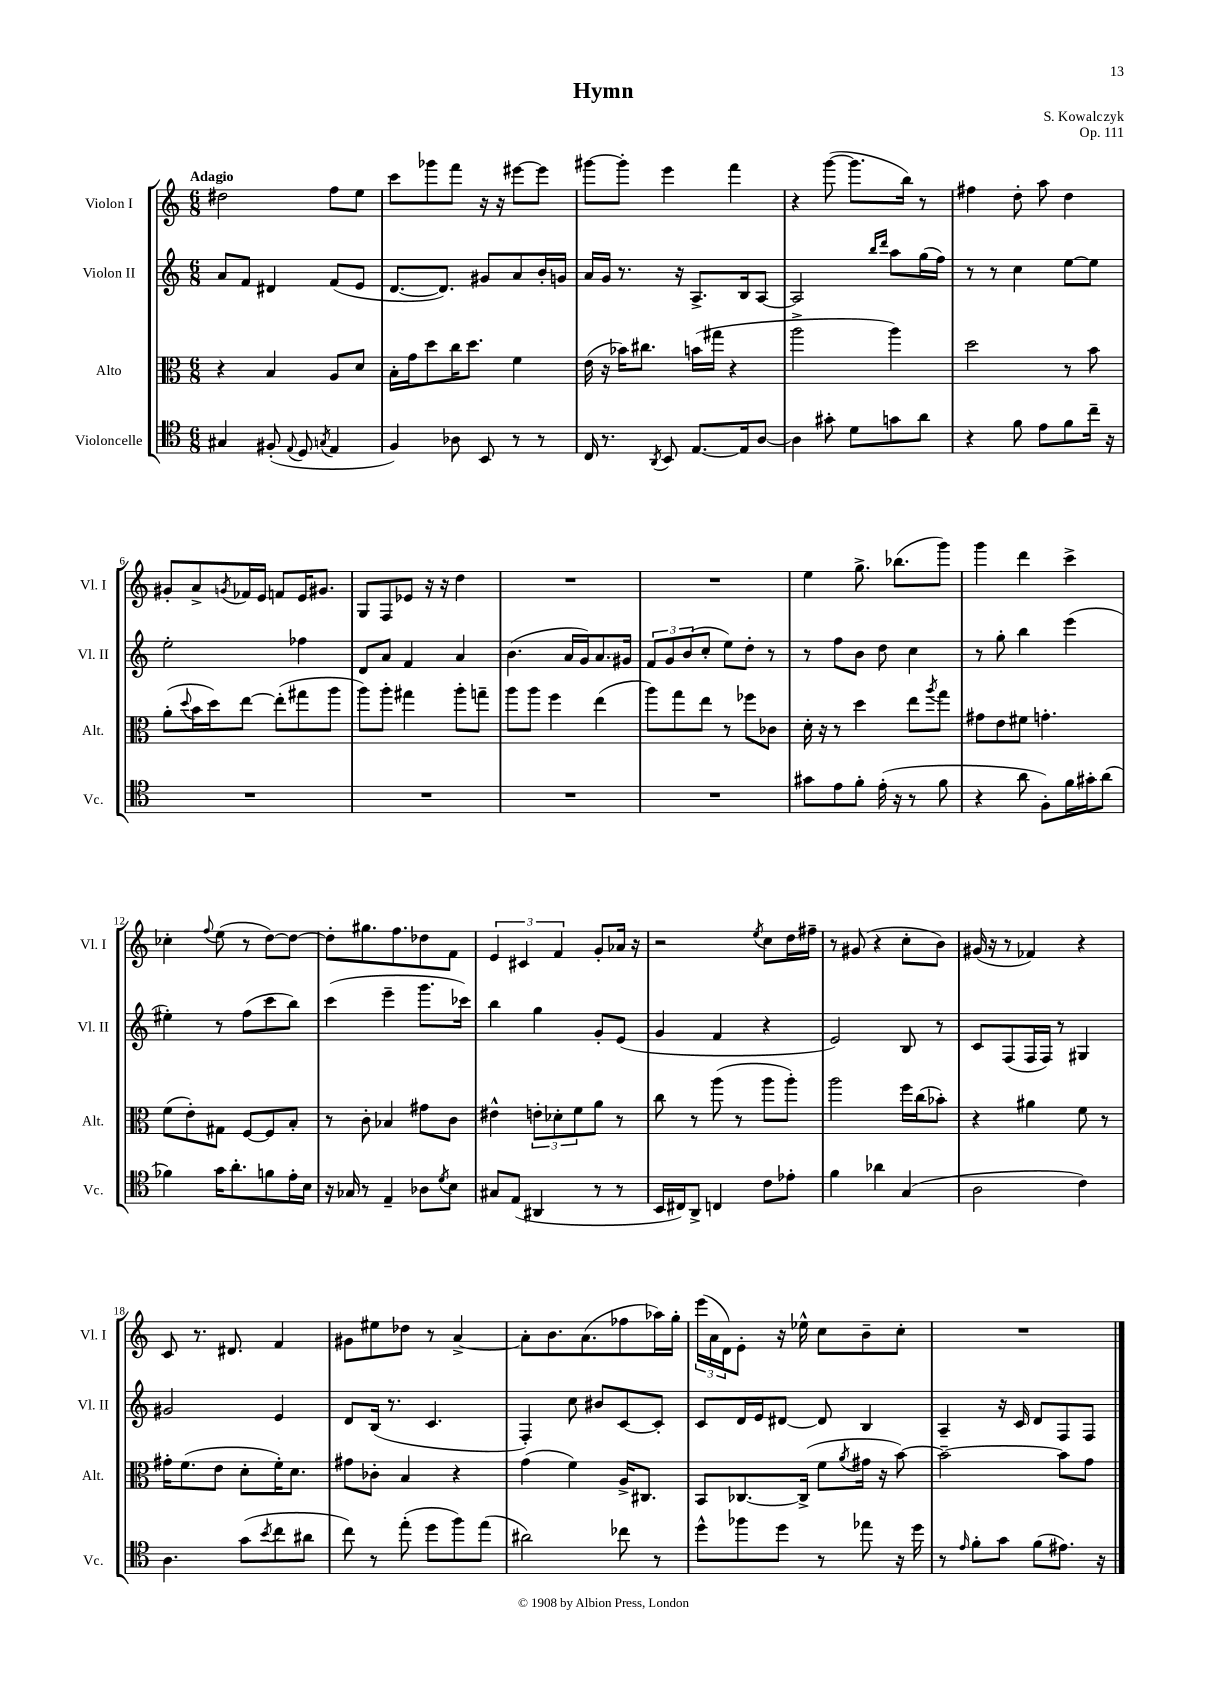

**kern	**kern	**kern	**kern
*staff4	*staff3	*staff2	*staff1
*clefC4	*clefC3	*clefG2	*clefG2
*k[]	*k[]	*k[]	*k[]
*M6/8	*M6/8	*M6/8	*M6/8
4G#	4r	8a	2dd#
.	.	8f	.
(8F#'	4B	4d#	.
8qqE	.	.	.
8D	.	.	.
8qG	.	.	.
4E	8A	(8f	8ff
.	8d	8e	8ee
=	=	=	=
4F)	16B'	[8.d	8ccc
.	16g	.	.
.	8dd	.	8ggg-
.	.	8.d])	.
8A-	16cc	.	8fff
.	8.dd	.	.
8BB	.	8g#	16r
.	.	.	16r
8r	4f	8a	[8eee#
8r	.	16b'	8eee#]
.	.	16g	.
=	=	=	=
16C	(16e	16a	[8ggg#
8.r	16r	16g	.
.	16b-)	8.r	8ggg#']
.	8.cc#	.	.
8qAA	.	.	.
8BB	.	.	4eee
.	.	16r	.
[8.E	(16b	8.A^	.
.	16gg#	.	.
.	4r	.	4fff
16E]	.	16B	.
[8A	.	[8A	.
=	=	=	=
4A]	2aa^	2A]	4r
8g#'	.	.	([8ggg
8d	.	.	8.ggg]
.	.	16qqbb	.
.	.	16qqddd	.
8g	4aa)	8aa	.
.	.	.	16bb)
8a	.	(16gg	8r
.	.	16ff)	.
=	=	=	=
4r	2dd	8r	4ff#
.	.	8r	.
8f	.	4cc	8dd'
8e	.	.	8aa
8f	8r	[8ee	4dd
16cc~	8b	8ee]	.
16r	.	.	.
=	=	=	=
2.r	(8a'	2ee'	8g#'
.	8qqdd	.	.
.	16b	.	8a^
.	16dd)	.	.
.	.	.	8qg
.	[8ee	.	16f-
.	.	.	16e
.	(8ee']	.	8f
.	8gg#	4ff-	16e
.	.	.	8.g#
.	8aa	.	.
=	=	=	=
2.r	8aa)	8d	8G
.	8aa'	8a	8F
.	4gg#	4f	8e-
.	.	.	16r
.	.	.	16r
.	8aa'	4a	4dd
.	8gg~	.	.
=	=	=	=
2.r	8aa	(4.b	2.r
.	8aa	.	.
.	4ff	.	.
.	.	16a	.
.	.	16g)	.
.	(4ee	8.a	.
.	.	16g#	.
=	=	=	=
2.r	8aa)	12f	2.r
.	.	12g	.
.	8gg	.	.
.	.	(12b	.
.	8ee	8cc'	.
.	8r	8ee)	.
.	8ff-	8dd'	.
.	8c-	8r	.
=	=	=	=
8g#	16d'	8r	4ee
.	16r	.	.
8e	8r	8ff	.
8f'	4dd	8b	8.gg^
(16e'	.	8dd	.
16r	.	.	(8.bb-
8r	8ee	4cc	.
.	8qaa	.	.
8f	8gg	.	8ggg)
=	=	=	=
4r	8g#	8r	4ggg
.	8e	8gg'	.
8a	8f#	4bb	4ddd
8F')	4.g'	.	.
16f	.	(4eee	4ccc^
16g#'	.	.	.
(8a	.	.	.
=	=	=	=
4f-)	(8f	4ee#')	4cc-'
.	8e')	.	.
.	.	.	8qqff
16g	8G#	8r	(8ee
8.a'	.	.	.
.	[8F	(8ff	8r
8f	8F]	8ccc	[8dd)
16e'	8B'	8bb)	8dd_
16B	.	.	.
=	=	=	=
16r	8r	(4ccc	8dd']
16G-	.	.	.
8r	8c'	.	8.gg#
4E~	4B-	4eee~	.
.	.	.	8.ff
8A-	8g#	8.ggg	8dd-
8qd	.	.	.
8B	8c	.	8f
.	.	16ccc-)	.
=	=	=	=
8G#	4e#^^	4bb	6e
(8E	.	.	.
.	.	.	6c#
4AA#	12e'	4gg	.
.	12d-'	.	6f
.	12f	.	.
8r	8a	8g'	8g'
8r	8r	(8e	16a-
.	.	.	16r
=	=	=	=
16BB	8cc	4g	2r
16C#)	.	.	.
8AA^	8r	.	.
4C	(8aa	4f	.
.	8r	.	.
.	.	.	8qee
8c	8aa	4r	8cc
8e-'	8aa')	.	16dd
.	.	.	16ff#~
=	=	=	=
4f	2aa	2e)	8r
.	.	.	(8g#
4a-	.	.	4r
(4G	16ff	8B	8cc'
.	(16cc	.	.
.	8b-')	8r	8b)
=	=	=	=
2A	4r	8c	(16g#
.	.	.	16r
.	.	(8F	8r
.	4a#	16F	4f-)
.	.	16F)	.
.	.	8r	.
4c)	8f	4G#	4r
.	8r	.	.
=	=	=	=
4.A	16g#'	2g#	8c
.	(8.f	.	.
.	.	.	8.r
.	8e	.	.
.	.	.	8.d#
(8g	8d'	.	.
8qb	.	.	.
8cc	16f')	4e	4f
.	8.d	.	.
8a#	.	.	.
=	=	=	=
8cc)	8g#	8d	8g#
8r	8c-'	(16B	8ee#
.	.	8.r	.
(8ee'	4B	.	8dd-
8dd	.	4.c	8r
8ff)	4r	.	[4a^
(8ee	.	.	.
=	=	=	=
2a#)	(4g	4F')	8a']
.	.	.	8.b
.	4f)	8cc	.
.	.	.	(8.a
.	.	8b#	.
8cc-	16A^	[8c	8ff-
.	8.C#	.	.
8r	.	8c']	16aa-)
.	.	.	16gg'
=	=	=	=
8dd^^	8BB	8c	(24eee
.	.	.	24a
.	.	.	24d)
8ff-	[8.C-	16d	8e'
.	.	16e	.
8dd	.	[8d#	16r
.	(16C-^]	.	16ee-^^
8r	8f	8d#]	8cc
.	8qa	.	.
8ee-	16g#	4B	8b~
.	16r	.	.
16r	[8b)	.	8cc'
16dd	.	.	.
=	=	=	=
8r	2b~_	4A~	2.r
16qqe	.	.	.
8f'	.	.	.
8g	.	16r	.
.	.	16c	.
(8f	.	8d	.
8.e#)	8b]	8F	.
.	8g	8F	.
16r	.	.	.
==	==	==	==
*-	*-	*-	*-
